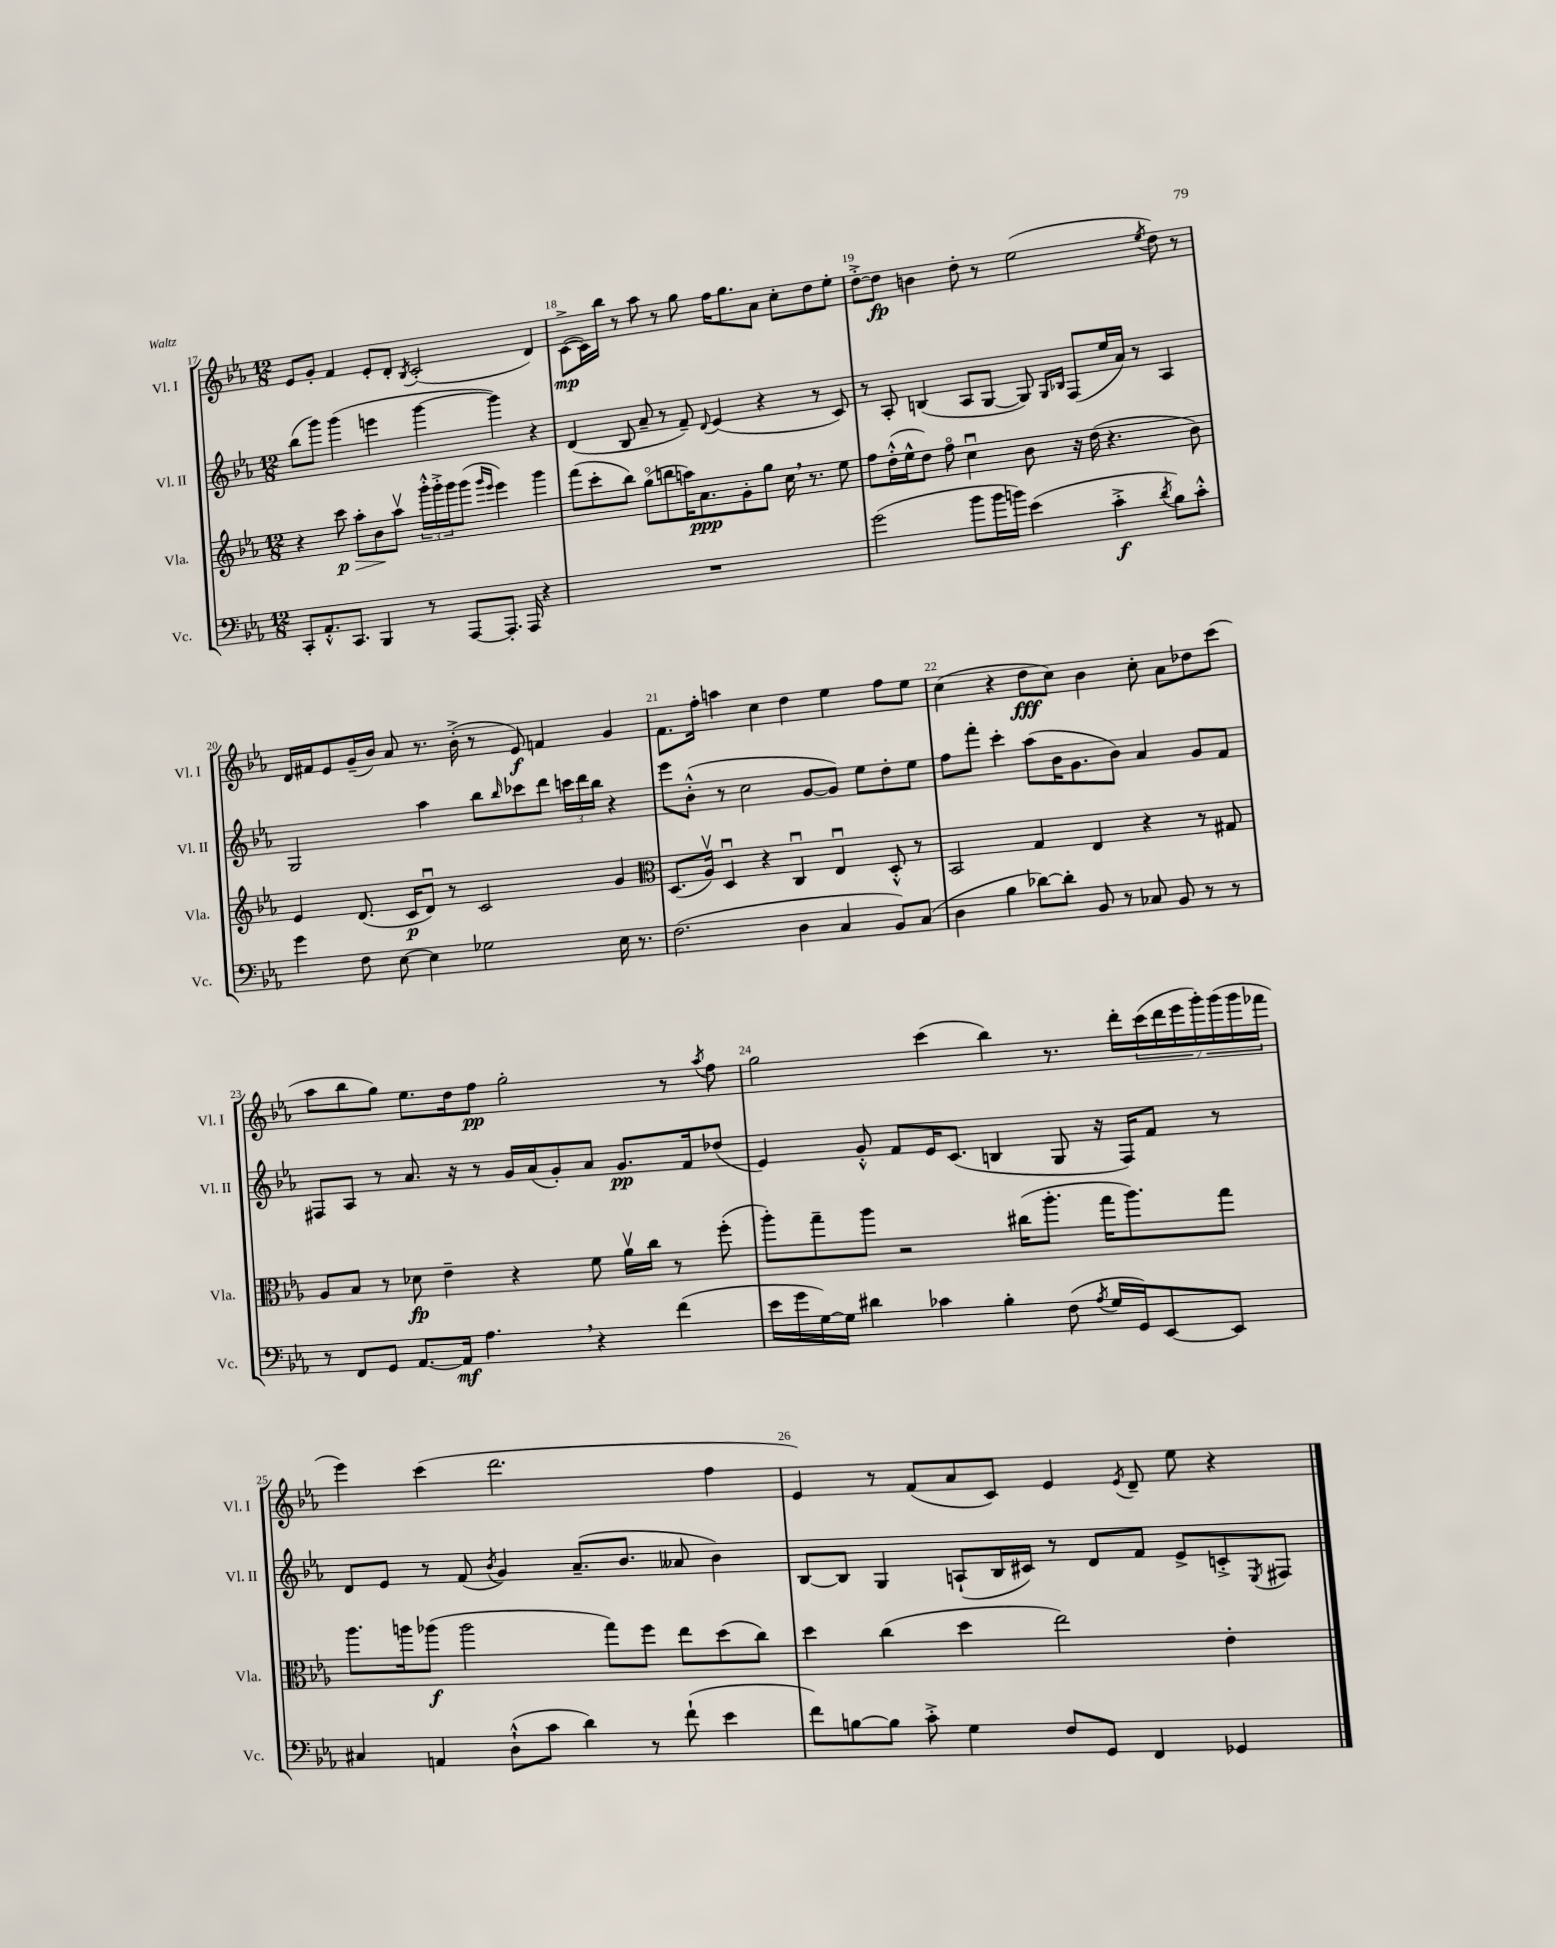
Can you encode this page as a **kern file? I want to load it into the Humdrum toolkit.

**kern	**dynam	**kern	**dynam	**kern	**dynam	**kern	**dynam
*part4	*part4	*part3	*part3	*part2	*part2	*part1	*part1
*staff4	*staff4	*staff3	*staff3	*staff2	*staff2	*staff1	*staff1
*I"Vc.	*	*I"Vla.	*	*I"Vl. II	*	*I"Vl. I	*
*I'Vc.	*	*I'Vla.	*	*I'Vl. II	*	*I'Vl. I	*
*clefF4	*	*clefG2	*	*clefG2	*	*clefG2	*
*k[b-e-a-]	*	*k[b-e-a-]	*	*k[b-e-a-]	*	*k[b-e-a-]	*
*M12/8	*	*M12/8	*	*M12/8	*	*M12/8	*
=17	=17	=17	=17	=17	=17	=17	=17
8CC'/L	.	4r	.	(8bb-\L	.	8e-/L	.
8.AA-'^^/	.	.	.	8ggg\J)	.	8g'/J	.
!	!	!	!LO:HP:b	!	!	!	!
.	.	8ccc\	> p	(4ggg\	.	4f/	.
8.CC/J	.	.	.	.	.	.	.
.	.	8aa-'\L	.	.	.	.	.
4BBB-/	.	8b-\	.	4eeen\	.	8e-'/L	.
.	.	8aa-v\J	]	.	.	8d'/J	.
.	.	.	.	.	.	8qB-/	.
8r	.	24ggg'^^\LL	.	[4ggg\	.	(2c'/	.
.	.	24ggg'^\	.	.	.	.	.
.	.	24ggg\J	.	.	.	.	.
[8AAA-/L	.	(8ggg\J	.	.	.	.	.
.	.	16qqggg/LL	.	.	.	.	.
.	.	16qqeee-/JJ	.	.	.	.	.
8.AAA-'/J]	.	4eee-\)	.	4ggg\])	.	.	.
16AAA-/	.	.	.	.	.	.	.
4r	.	4ggg\	.	4r	.	4d/)	.
=18	=18	=18	=18	=18	=18	=18	=18
1.r	.	(8fff\L	.	(4d/	.	([8c^\L	mp
.	.	8ccc'\	.	.	.	16c\L])	.
.	.	.	.	.	.	16bb-\JJ	.
.	.	8bb-\J)	.	8B-/	.	8r	.
.	.	(8gg\L	.	8a-~/	.	8aa-\	.
.	.	8bbn\	.	8r	.	8r	.
.	.	16aan\K)	.	8f~/)	.	8gg\	.
.	.	8.a-\	ppp	.	.	.	.
.	.	.	.	8qqd/	.	.	.
.	.	.	.	(4e-/	.	16ff\KL	.
.	.	.	.	.	.	8.gg\	.
.	.	8g'\	.	.	.	.	.
.	.	8gg\J	.	4r	.	8a-\J	.
.	.	16cc,\	.	.	.	8cc'\L	.
.	.	8.r	.	.	.	.	.
.	.	.	.	8r	.	8dd\	.
.	.	8ee-\	.	8c/)	.	8ee-'\J	.
=19	=19	=19	=19	=19	=19	=19	=19
(2g\	.	8ff\L	.	8r	.	[8dd'^\L	.
.	.	(16dd'^^\L	.	8A-'/	.	8dd\J]	fp
.	.	16ee-^^\J	.	.	.	.	.
.	.	8dd\J)	.	(4Bn/	.	4bn\	.
.	.	8ff\	.	.	.	.	.
8b-\L	.	4ccu\	.	8A-/L	.	8dd'\	.
16b-\L	.	.	.	[8G/J	.	8r	.
16bn\JJ)	.	.	.	.	.	.	.
(4e-\	.	8b-\	.	8G/])	.	(2ee-\	.
.	.	.	.	16qqG/LL	.	.	.
.	.	.	.	16qqB-X/JJ	.	.	.
.	.	16r	.	(8F/L	.	.	.
.	.	(16dd\	.	.	.	.	.
4c'^\	f	4.r	.	16ee-/L	.	.	.
.	.	.	.	16a-/JJ)	.	.	.
.	.	.	.	8r	.	.	.
8qd/	.	.	.	.	.	8qee-/	.
8B-\L)	.	.	.	4A-/	.	8dd\)	.
8c'^^\J	.	8b-\)	.	.	.	8r	.
!!LO:LB:g=z
=20	=20	=20	=20	=20	=20	=20	=20
4g\	.	4e-/	.	2G/	.	16d/LL	.
.	.	.	.	.	.	16f#X/J	.
.	.	.	.	.	.	8e-/	.
8F\	.	(8.d/	.	.	.	(16g~/L	.
.	.	.	.	.	.	16b-/JJ)	.
[8E-\	.	.	.	.	.	8a-/	.
.	.	16c/KL	p	.	.	.	.
4E-\]	.	8du/J)	.	4aa-\	.	8.r	.
.	.	8r	.	.	.	.	.
.	.	.	.	.	.	(16b-'^\	.
2G-X\	.	2c/	.	8bb-\L	.	8r	.
.	.	.	.	16qqbb-/	.	.	.
.	.	.	.	8ccc-X\	.	8e-/)	f
.	.	.	.	8ddd\J	.	4fn/	.
.	.	.	.	24cccn\LL	.	.	.
.	.	.	.	24ddd\	.	.	.
.	.	.	.	24bb-\JJ	.	.	.
16E-\	.	4g/	.	4r	.	4g/	.
8.r	.	.	.	.	.	.	.
=21	=21	=21	=21	=21	=21	=21	=21
*	*	*clefC3	*	*	*	*	*
(2.F\	.	(8.D/L	.	8eee-\L	.	8.f\L	.
.	.	.	.	(8b-'^^\J	.	.	.
.	.	16A-v/Jk)	.	.	.	16ff'\Jk	.
.	.	4Du/	.	8r	.	4aan\	.
.	.	.	.	2cc\	.	.	.
.	.	4r	.	.	.	4cc\	.
4D\	.	4Cu/	.	.	.	4dd\	.
.	.	.	.	[8g/L	.	.	.
4C/	.	4E-u/	.	8g/J])	.	4ee-\	.
.	.	.	.	8ee-\L	.	.	.
8BB-/L)	.	8D'^^/	.	8dd'\	.	8ff\L	.
(8C/J	.	8r	.	8ee-\J	.	8ee-\J	.
=22	=22	=22	=22	=22	=22	=22	=22
4D\	.	2BB-/	.	8ff\L	.	(4cc\	.
.	.	.	.	8fff'\J	.	.	.
4B-\	.	.	.	4ccc'\	.	4r	.
[8d-X\L)	.	4G/	.	(8aa-\L	.	8dd\L	fff
8d-'\J]	.	.	.	16b-\K	.	8cc\J)	.
.	.	.	.	8.g\	.	.	.
8BB-/	.	4E-/	.	.	.	4b-\	.
8r	.	.	.	8b-\J)	.	.	.
8C-X/	.	4r	.	4a-/	.	8cc'\	.
8BB-/	.	.	.	.	.	8a-\L	.
8r	.	8r	.	8g/L	.	8dd-X\	.
8r	.	8G#X/	.	8f/J	.	(8ccc\J	.
!!LO:LB:g=z
=23	=23	=23	=23	=23	=23	=23	=23
8r	.	8A-/L	.	8F#X/L	.	8aa-\L	.
8FF/L	.	8B-/J	.	8A-/J	.	8bb-\	.
8GG/J	.	8r	.	8r	.	8gg\J)	.
[8.AA-/L	.	8d-X\	fp	8.a-/	.	8.ee-\L	.
.	.	4e-~\	.	.	.	.	.
16AA-/Jk]	mf	.	.	16r	.	16dd\k	.
4.A-,\	.	.	.	8r	.	8ff\J	pp
.	.	4r	.	16g/LL	.	2gg'\	.
.	.	.	.	(16a-/J	.	.	.
.	.	.	.	8g'/)	.	.	.
4r	.	8f\	.	8a-/J	.	.	.
.	.	16a-v\LL	.	8.g/L	pp	.	.
.	.	16cc\JJ	.	.	.	.	.
(4f\	.	8r	.	.	.	8r	.
.	.	.	.	16f/k	.	.	.
.	.	.	.	.	.	8qaa-/	.
.	.	(8ff'\	.	(8dd-X/J	.	8ff\	.
=24	=24	=24	=24	=24	=24	=24	=24
16e-\LL	.	8aa-'\L)	.	4e-/)	.	2gg\	.
16g\	.	.	.	.	.	.	.
[16G\)	.	8gg~\	.	.	.	.	.
16G\JJ]	.	.	.	.	.	.	.
4d#X\	.	8aa-\J	.	8g'^^/	.	.	.
.	.	2r	.	8f/L	.	.	.
4c-X\	.	.	.	16e-/K	.	(4ccc\	.
.	.	.	.	(8.c/J	.	.	.
4B-'\	.	.	.	4Bn/	.	4bb-\)	.
.	.	(16cc#X\KL	.	.	.	.	.
.	.	8.aa-'\J	.	.	.	.	.
(8F\	.	.	.	8G/	.	8.r	.
8qA-/	.	.	.	.	.	.	.
16G/LL	.	16gg\KL	.	16r	.	.	.
16GG/J)	.	8.aa-\)	.	16F/KL)	.	16ddd'\LL	.
[8EE-/	.	.	.	8f/J	.	(28ccc\	.
.	.	.	.	.	.	28ddd\	.
.	.	.	.	.	.	28eee-\	.
.	.	.	.	.	.	28ggg'\)	.
8EE-/J]	.	8gg\J	.	8r	.	.	.
.	.	.	.	.	.	(28ggg\	.
.	.	.	.	.	.	28ggg\	.
.	.	.	.	.	.	28fff-X\JJ	.
!!LO:LB:g=z
=25	=25	=25	=25	=25	=25	=25	=25
4C#X/	.	8.aa-\L	.	8d/L	.	4eee-\)	.
.	.	.	.	8e-/J	.	.	.
.	.	16aan\k	.	.	.	.	.
4AAn/	.	(8aa-X\J	f	8r	.	(4ccc\	.
.	.	2aa-\	.	(8f/	.	.	.
.	.	.	.	8qb-/	.	.	.
(8D`^^\L	.	.	.	4g/)	.	2.ddd\	.
8c\J	.	.	.	.	.	.	.
4d\)	.	.	.	(8.a-~/L	.	.	.
.	.	8gg\L)	.	.	.	.	.
.	.	.	.	8.b-/J	.	.	.
8r	.	8ff\J	.	.	.	.	.
(8f`\	.	8ee-\L	.	8a--X/	.	.	.
4e-\	.	(8dd\	.	4b-\)	.	4ff\	.
.	.	8cc\J)	.	.	.	.	.
=26	=26	=26	=26	=26	=26	=26	=26
8f\L)	.	4dd\	.	[8B-/L	.	4e-/)	.
[8Bn\	.	.	.	8B-/J]	.	.	.
8B\J]	.	(4cc\	.	4G/	.	8r	.
8c'^\	.	.	.	.	.	(8f/L	.
4G\	.	4dd\	.	(8An`/L	.	8a-/	.
.	.	.	.	16B-/L	.	8c/J)	.
.	.	.	.	16c#X/JJ)	.	.	.
8F/L	.	2ee-\)	.	8r	.	4e-/	.
8GG/J	.	.	.	8d/L	.	.	.
.	.	.	.	.	.	8qe-/	.
4FF/	.	.	.	8f/J	.	8d~/	.
.	.	.	.	8e-^/L	.	8ee-\	.
4GG-X/	.	4e-'\	.	8cn'^/	.	4r	.
.	.	.	.	8qE-/	.	.	.
.	.	.	.	8F#X/J	.	.	.
==	==	==	==	==	==	==	==
*-	*-	*-	*-	*-	*-	*-	*-
